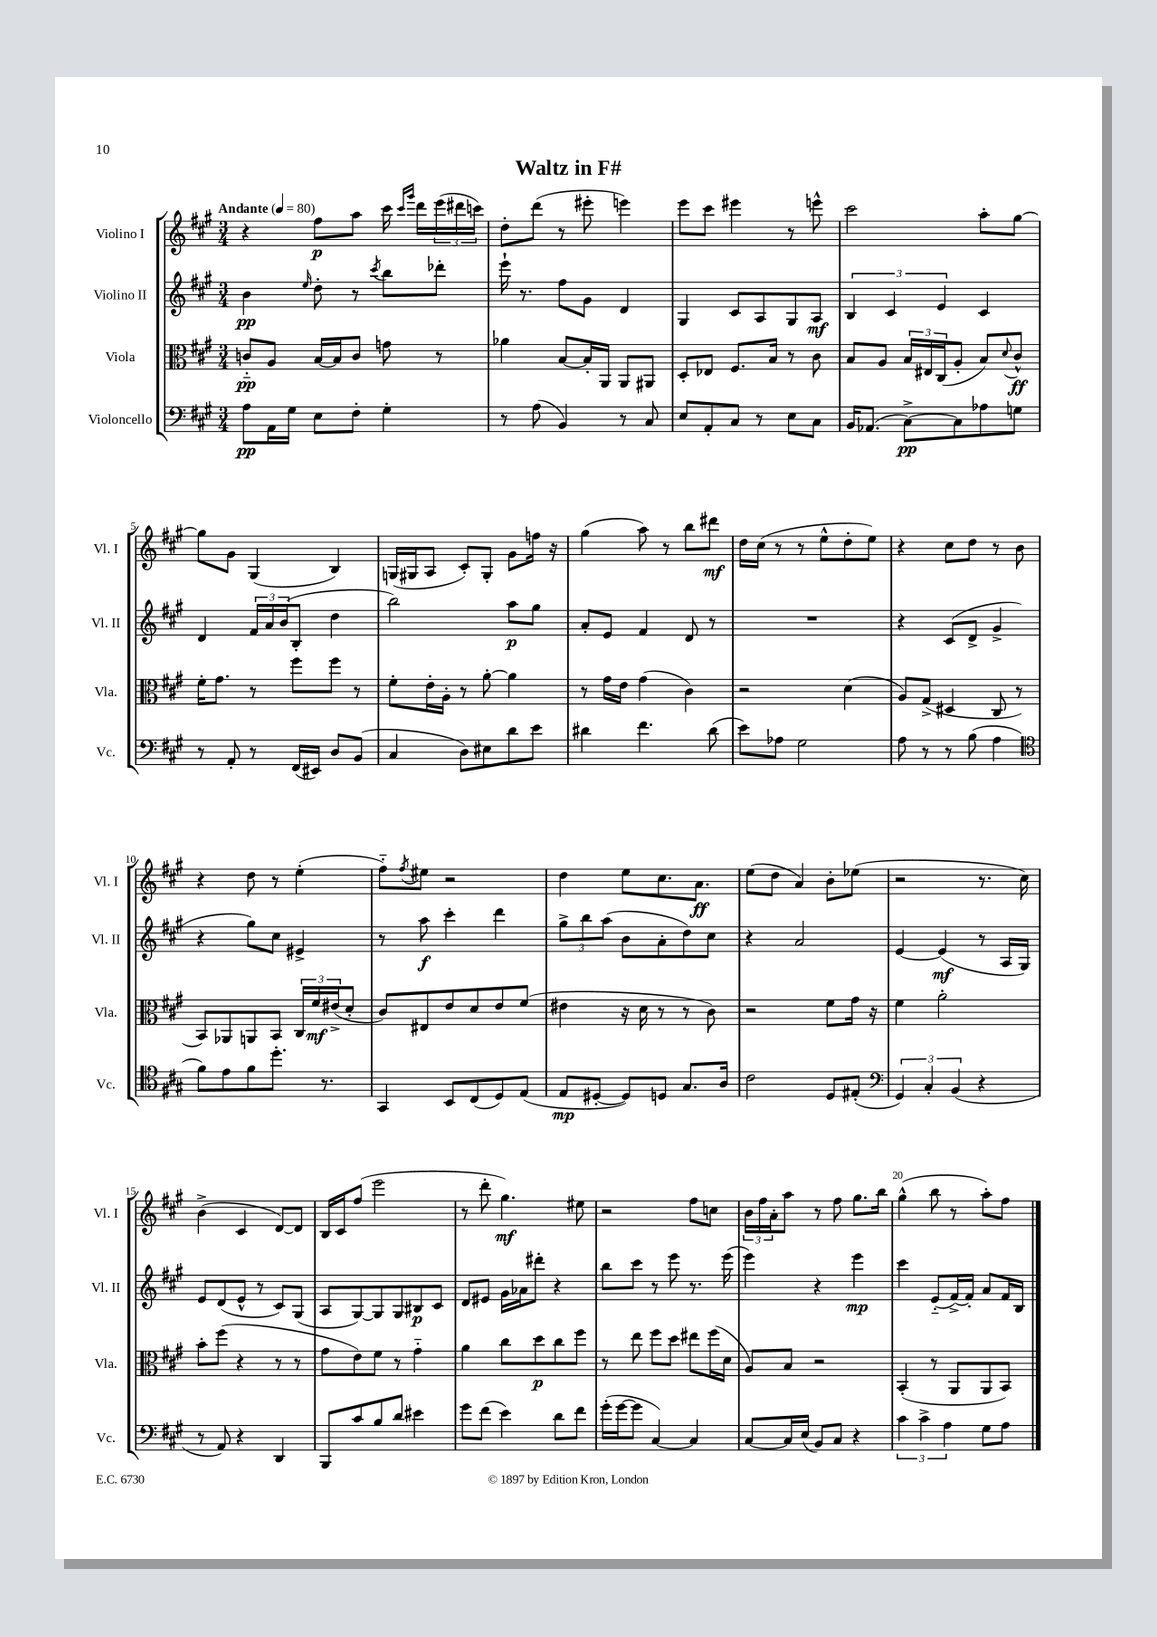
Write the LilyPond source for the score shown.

\header { title = "Waltz in F#" }
<<
\new StaffGroup <<
\new Staff = "s0" \with { instrumentName = "Violino I" shortInstrumentName = "Vl. I" } {
    \clef treble \key a \major \numericTimeSignature \time 3/4 \tempo "Andante" 4 = 80
    r4 fis''8\p a''8 cis'''16 \grace { cis'''16 gis'''16 } d'''16 \tuplet 3/2 { e'''16( dis'''16 c'''16) } |
    d''8-. d'''8( r8 eis'''8-. e'''4) |
    e'''8 cis'''8 eis'''4 r8 e'''8-^ |
    cis'''2 a''8-. gis''8~ |
    gis''8 gis'8 gis4( b4) |
    g16( gis16 a8 cis'8-.) gis8-. gis'8 f''16 r16 |
    gis''4( a''8) r8 b''8 dis'''8\mf |
    d''16 cis''16( r8 r8 e''8-^ d''8-. e''8) |
    r4 cis''8 d''8 r8 b'8 |
    r4 d''8 r8 e''4-.( |
    fis''8-_) \acciaccatura { fis''8 } eis''8 r2 |
    d''4 e''8 cis''8. a'8.\ff |
    e''8( d''8 a'4) b'8-. ees''8( |
    r2 r8. cis''16) |
    b'4->( cis'4 d'8~) d'8 |
    b16 cis'16 fis''8( e'''2 |
    r8 d'''8-. gis''4.\mf) eis''8 |
    r2 fis''8 c''8 |
    \tuplet 3/2 { b'16 fis''16 a'16-. } a''8 r8 fis''8 gis''8. b''16 |
    gis''4-^( b''8 r8 a''8-.) fis''8 \bar "|." |
}
\new Staff = "s1" \with { instrumentName = "Violino II" shortInstrumentName = "Vl. II" } {
    \clef treble \key a \major \numericTimeSignature \time 3/4
    b'4\pp \grace { e''16 } d''8-. r8 \acciaccatura { cis'''8 } b''8 des'''8-. |
    e'''16-! r8. fis''8 gis'8 d'4 |
    gis4 cis'8 a8 gis8 a8\mf |
    \tuplet 3/2 { b4 cis'4 e'4 } cis'4 |
    d'4 \tuplet 3/2 { fis'16 a'16 b'16( } b8-. d''4 |
    b''2) a''8\p gis''8 |
    a'8-. e'8 fis'4 d'8 r8 |
    R2. |
    r4 cis'8( d'8-> gis'4-> |
    r4 gis''8) cis''8 eis'4-> |
    r8 a''8\f cis'''4-. d'''4 |
    \tuplet 3/2 { gis''8-> b''8 a''8( } b'8 a'8-. d''8) cis''8 |
    r4 a'2 |
    e'4~ e'4\mf( r8 a16 gis16) |
    e'8 d'8( e'8-^ r8 cis'8) gis8( |
    a8 gis8~) gis8 gis8 bis8\p cis'8 |
    d'8 eis'8 gis'16 aes'16 dis'''8-. r4 |
    b''8 cis'''8 r8 e'''8 r8. e'''16( |
    e'''4) r4 e'''4\mp |
    cis'''4 e'8-_( fis'16~->) fis'16-. a'8 fis'16 b16 \bar "|." |
}
\new Staff = "s2" \with { instrumentName = "Viola" shortInstrumentName = "Vla." } {
    \clef alto \key a \major \numericTimeSignature \time 3/4
    c'8-_\pp a8 b16~ b16 c'8 g'8 r8 |
    aes'4 b8~ b16-. a,16 a,8 ais,8 |
    d8-. ees8 fis8. b16 r8 cis'8 |
    b8 a8 \tuplet 3/2 { b16 eis16 cis16( } a8-. b8) \appoggiatura { d'8 } cis'8-^\ff |
    fis'16-. gis'8. r8 fis''8 fis''8 r8 |
    fis'8-. e'16-. a16-. r8 a'8~-. a'4 |
    r8 gis'16 e'16 gis'4( cis'4) |
    r2 d'4( |
    a8) gis8->( dis4 cis8 r8 |
    b,8) aes,8 a,8 b,8 \tuplet 3/2 { cis16 fis'16\mf eis'16->( } d'8-. |
    cis'8) eis8 e'8 d'8 e'8 fis'8( |
    eis'4 r16 d'16 r8 r8 cis'8) |
    r2 fis'8 gis'16 r16 |
    fis'4 a'2-. |
    b'8-. fis''8( r4 r8 r8 |
    gis'8 e'8) fis'8 r8 gis'4-_ |
    a'4 cis''8 d''8\p cis''8 fis''8 |
    r8 e''8 fis''8 d''8 eis''8 fis''16( d'16 |
    a8) b8 r2 |
    b,4-.( r8 a,8 a,8 b,8) \bar "|." |
}
\new Staff = "s3" \with { instrumentName = "Violoncello" shortInstrumentName = "Vc." } {
    \clef bass \key a \major \numericTimeSignature \time 3/4
    a8\pp a,16 gis16 e8 fis8-. gis4-. |
    r8 a8( b,4) r8 cis8 |
    e8 a,8-. cis8 r8 e8 cis8 |
    b,16 aes,8.( cis8~->\pp) cis8 aes8 g8 |
    r8 a,8-. r8 fis,16( eis,16) d8 b,8( |
    cis4 d8) eis8 d'8 e'8 |
    dis'4 fis'4. dis'8( |
    e'8) aes8 gis2 |
    a8 r8 r8 b8( a4 |
    \clef tenor fis'8) e'8 fis'8 d''8.-. r8. |
    gis,4 b,8 cis8( d8) e8( |
    e8\mp dis8~-. dis8) d8 gis8. a16 |
    cis'2 d8 eis8-.( |
    \clef bass \tuplet 3/2 { gis,4) cis4-. b,4( } r4 |
    r8 a,8) r4 d,4 |
    b,,8 cis'8 b8 d'8 eis'4 |
    gis'8 fis'8( e'4) d'8 fis'8 |
    gis'16-.( gis'16~ gis'8 cis4~) cis4 |
    cis8~ cis16 e16( b,8) cis8 r4 |
    \tuplet 3/2 { cis'4 cis'4-> a4 } gis8 a8 \bar "|." |
}
>>
>>
\layout { \context { \Score \override BarNumber.break-visibility = ##(#f #t #t) barNumberVisibility = #(every-nth-bar-number-visible 5) } }
